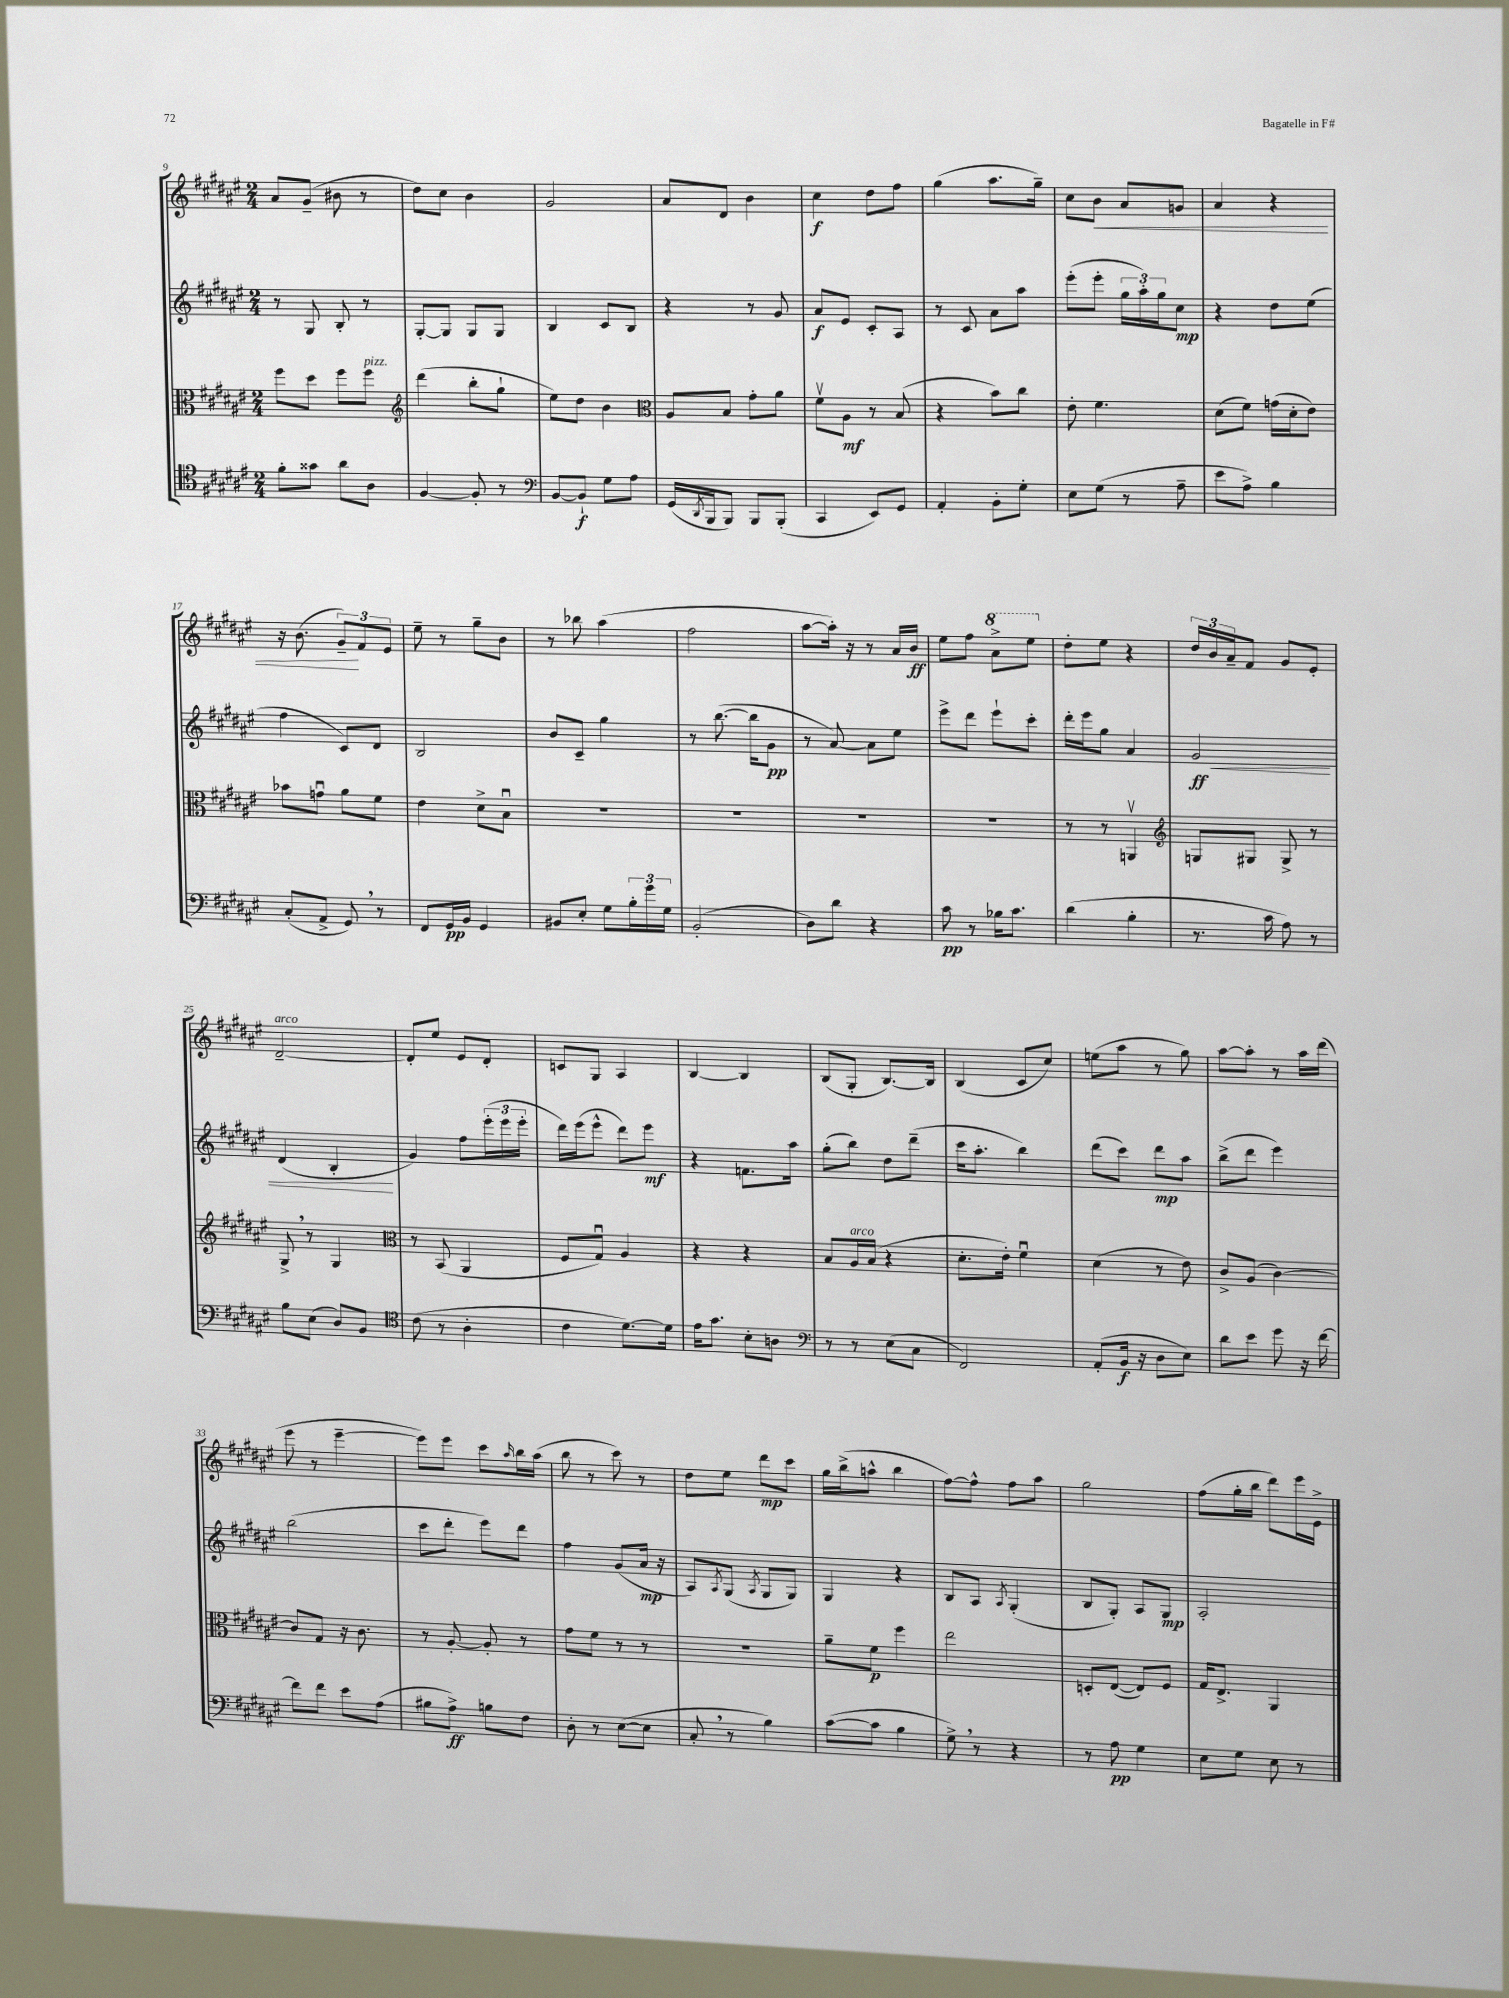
<<
\new StaffGroup <<
\new Staff = "s0" {
    \clef treble \key fis \major \numericTimeSignature \time 2/4
    ais'8 gis'8--( bis'8 r8 |
    dis''8) cis''8 b'4 |
    gis'2 |
    ais'8 dis'8 b'4 |
    cis''4\f dis''8 fis''8 |
    gis''4( ais''8. gis''16--) |
    cis''8 b'8\< ais'8 g'8 |
    ais'4 r4 |
    r16 b'8.( \tuplet 3/2 { gis'8--\!) fis'8 eis'8 } |
    eis''8-- r8 gis''8-- b'8 |
    r8 bes''8 ais''4( |
    fis''2 |
    ais''8~ ais''16-.) r16 r8 ais'16 b'16\ff |
    eis''8 fis''8 \ottava #1 ais''8-> eis'''8 \ottava #0 |
    dis''8-. eis''8 r4 |
    \tuplet 3/2 { dis''16 b'16 ais'16-- } fis'8 gis'8 eis'8-. |
    dis'2~--^\markup { \italic "arco" } |
    dis'8-. eis''8 eis'8 dis'8-. |
    c'8 gis8 ais4 |
    b4~ b4 |
    b8( gis8-. b8.~) b16 |
    b4( cis'8 cis''8) |
    e''8( ais''8 r8 gis''8) |
    ais''8~ ais''8-. r8 ais''16 dis'''16( |
    eis'''8 r8 eis'''4~-- |
    eis'''8) eis'''8 cis'''8 \grace { ais''16 } b''16 ais''16( |
    b''8 r8 cis'''8) r8 |
    dis''8 eis''8 dis'''8\mp cis'''8 |
    gis''16 b''16->( a''8-^ b''4 |
    fis''8~) fis''8-^ fis''8 ais''8 |
    gis''2 |
    fis''8( gis''16-. b''16 dis'''8) eis'''16 eis'16-> \bar "|." |
}
\new Staff = "s1" {
    \clef treble \key fis \major \numericTimeSignature \time 2/4
    r8 gis8 b8-. r8 |
    gis8~-. gis8 gis8 gis8 |
    b4 cis'8 b8 |
    r4 r8 gis'8 |
    ais'8\f eis'8 cis'8-. ais8 |
    r8 cis'8 ais'8 ais''8 |
    eis'''8-.( eis'''8-. \tuplet 3/2 { gis''16 ais''16-.) gis''16 } cis''8\mp |
    r4 dis''8 eis''8( |
    fis''4 cis'8) dis'8 |
    b2 |
    b'8 cis'8-- gis''4 |
    r8 b''8.~( b''16 gis'8\pp |
    r8 ais'8~) ais'8 eis''8 |
    eis'''8-> dis'''8 eis'''8-! cis'''8-. |
    dis'''16-. eis'''16 gis''8 ais'4 |
    gis'2\ff\< |
    dis'4( b4-.\! |
    gis'4) fis''8 \tuplet 3/2 { eis'''16-.( eis'''16 eis'''16-. } |
    dis'''16) eis'''16( eis'''8-^ dis'''8) eis'''8\mf |
    r4 f'8. ais''16 |
    gis''8-.( b''8) dis''8 dis'''8--( |
    cis'''16 ais''8.-. b''4) |
    dis'''8( cis'''8) dis'''8\mp ais''8 |
    b''8->( dis'''8 eis'''4) |
    b''2( |
    cis'''8 dis'''8-. eis'''8) dis'''8 |
    fis''4 gis'8( ais'16\mp r16 |
    ais8) \acciaccatura { ais8 } gis8( \acciaccatura { ais8 } gis8 gis8) |
    gis4 r4 |
    b8 ais8 \acciaccatura { ais8 } gis4-.( |
    b8 gis8-.) ais8 gis8\mp |
    ais2-. \bar "|." |
}
\new Staff = "s2" {
    \clef alto \key fis \major \numericTimeSignature \time 2/4
    fis''8 dis''8 fis''8 fis''8^\markup { \italic "pizz." } |
    \clef treble dis'''4( b''8-. gis''8-! |
    eis''8) dis''8 b'4 |
    \clef alto ais8 b8 gis'8-. ais'8 |
    fis'8\upbow ais8\mf r8 b8( |
    r4 b'8) cis''8 |
    eis'8-. fis'4. |
    dis'8( fis'8) g'16( dis'16-. eis'8) |
    bes'8 g'8\downbow ais'8 fis'8 |
    eis'4 dis'8-> b8\downbow |
    R2 |
    R2 |
    R2 |
    R2 |
    r8 r8 a,4\upbow |
    \clef treble g8 gis8 gis8-> r8 |
    gis8-> \breathe r8 gis4 |
    \clef alto r8 b,8( ais,4 |
    fis8 gis8\downbow) ais4 |
    r4 r4 |
    b8 ais16^\markup { \italic "arco" } b16( r4 |
    dis'8.-. eis'16-.) fis'4\downbow |
    dis'4( r8 eis'8) |
    cis'8-> ais8( cis'4~) |
    cis'8 gis8 r16 cis'8. |
    r8 ais8~-. ais8-. r8 |
    gis'8 fis'8 r8 r8 |
    r2 |
    ais'8-- fis'8\p fis''4 |
    eis''2 |
    d8-. eis8~( eis8) fis8 |
    gis16 eis8.-> ais,4 \bar "|." |
}
\new Staff = "s3" {
    \clef tenor \key fis \major \numericTimeSignature \time 2/4
    fis'8-. gisis'8 ais'8 ais8 |
    fis4~ fis8-. r8 |
    \clef bass b,8~ b,8-!\f gis8 ais8 |
    gis,16( \acciaccatura { dis,8 } b,,16 b,,8) b,,8 b,,8-.( |
    cis,4 eis,8) gis,8 |
    ais,4-. b,8-. gis8-. |
    eis8 gis8( r8 ais8-- |
    eis'8 ais8->) b4 |
    cis8-.( ais,8-> gis,8) \breathe r8 |
    fis,8 gis,16\pp b,16 gis,4 |
    bis,8 eis8-. gis8 \tuplet 3/2 { b16-. gis'16 gis16 } |
    b,2-.( |
    dis8) dis'8 r4 |
    cis'8\pp r8 bes16 cis'8. |
    dis'4( b4-. |
    r8. cis'16 ais8) r8 |
    b8 eis8( dis8) b,8 |
    \clef tenor cis'8( r8 ais4-. |
    cis'4 dis'8.~) dis'16 |
    eis'16 gis'8. b8-. a8 |
    \clef bass r8 r8 eis8( cis8 |
    fis,2) |
    ais,8-.( b,16\f r16 dis8 eis8) |
    dis'8 eis'8 gis'8 r16 fis'16~ |
    fis'8 fis'8 eis'8 ais8( |
    bis8 ais8->\ff) b8 fis8 |
    dis8-. r8 eis8~( eis8 |
    cis8-. \breathe r8 b4) |
    cis'8~( cis'8 b4 |
    gis8->) \breathe r8 r4 |
    r8 ais8\pp gis4 |
    eis8 gis8 eis8 r8 \bar "|." |
}
>>
>>
\layout { \context { \Score currentBarNumber = #9 } }
